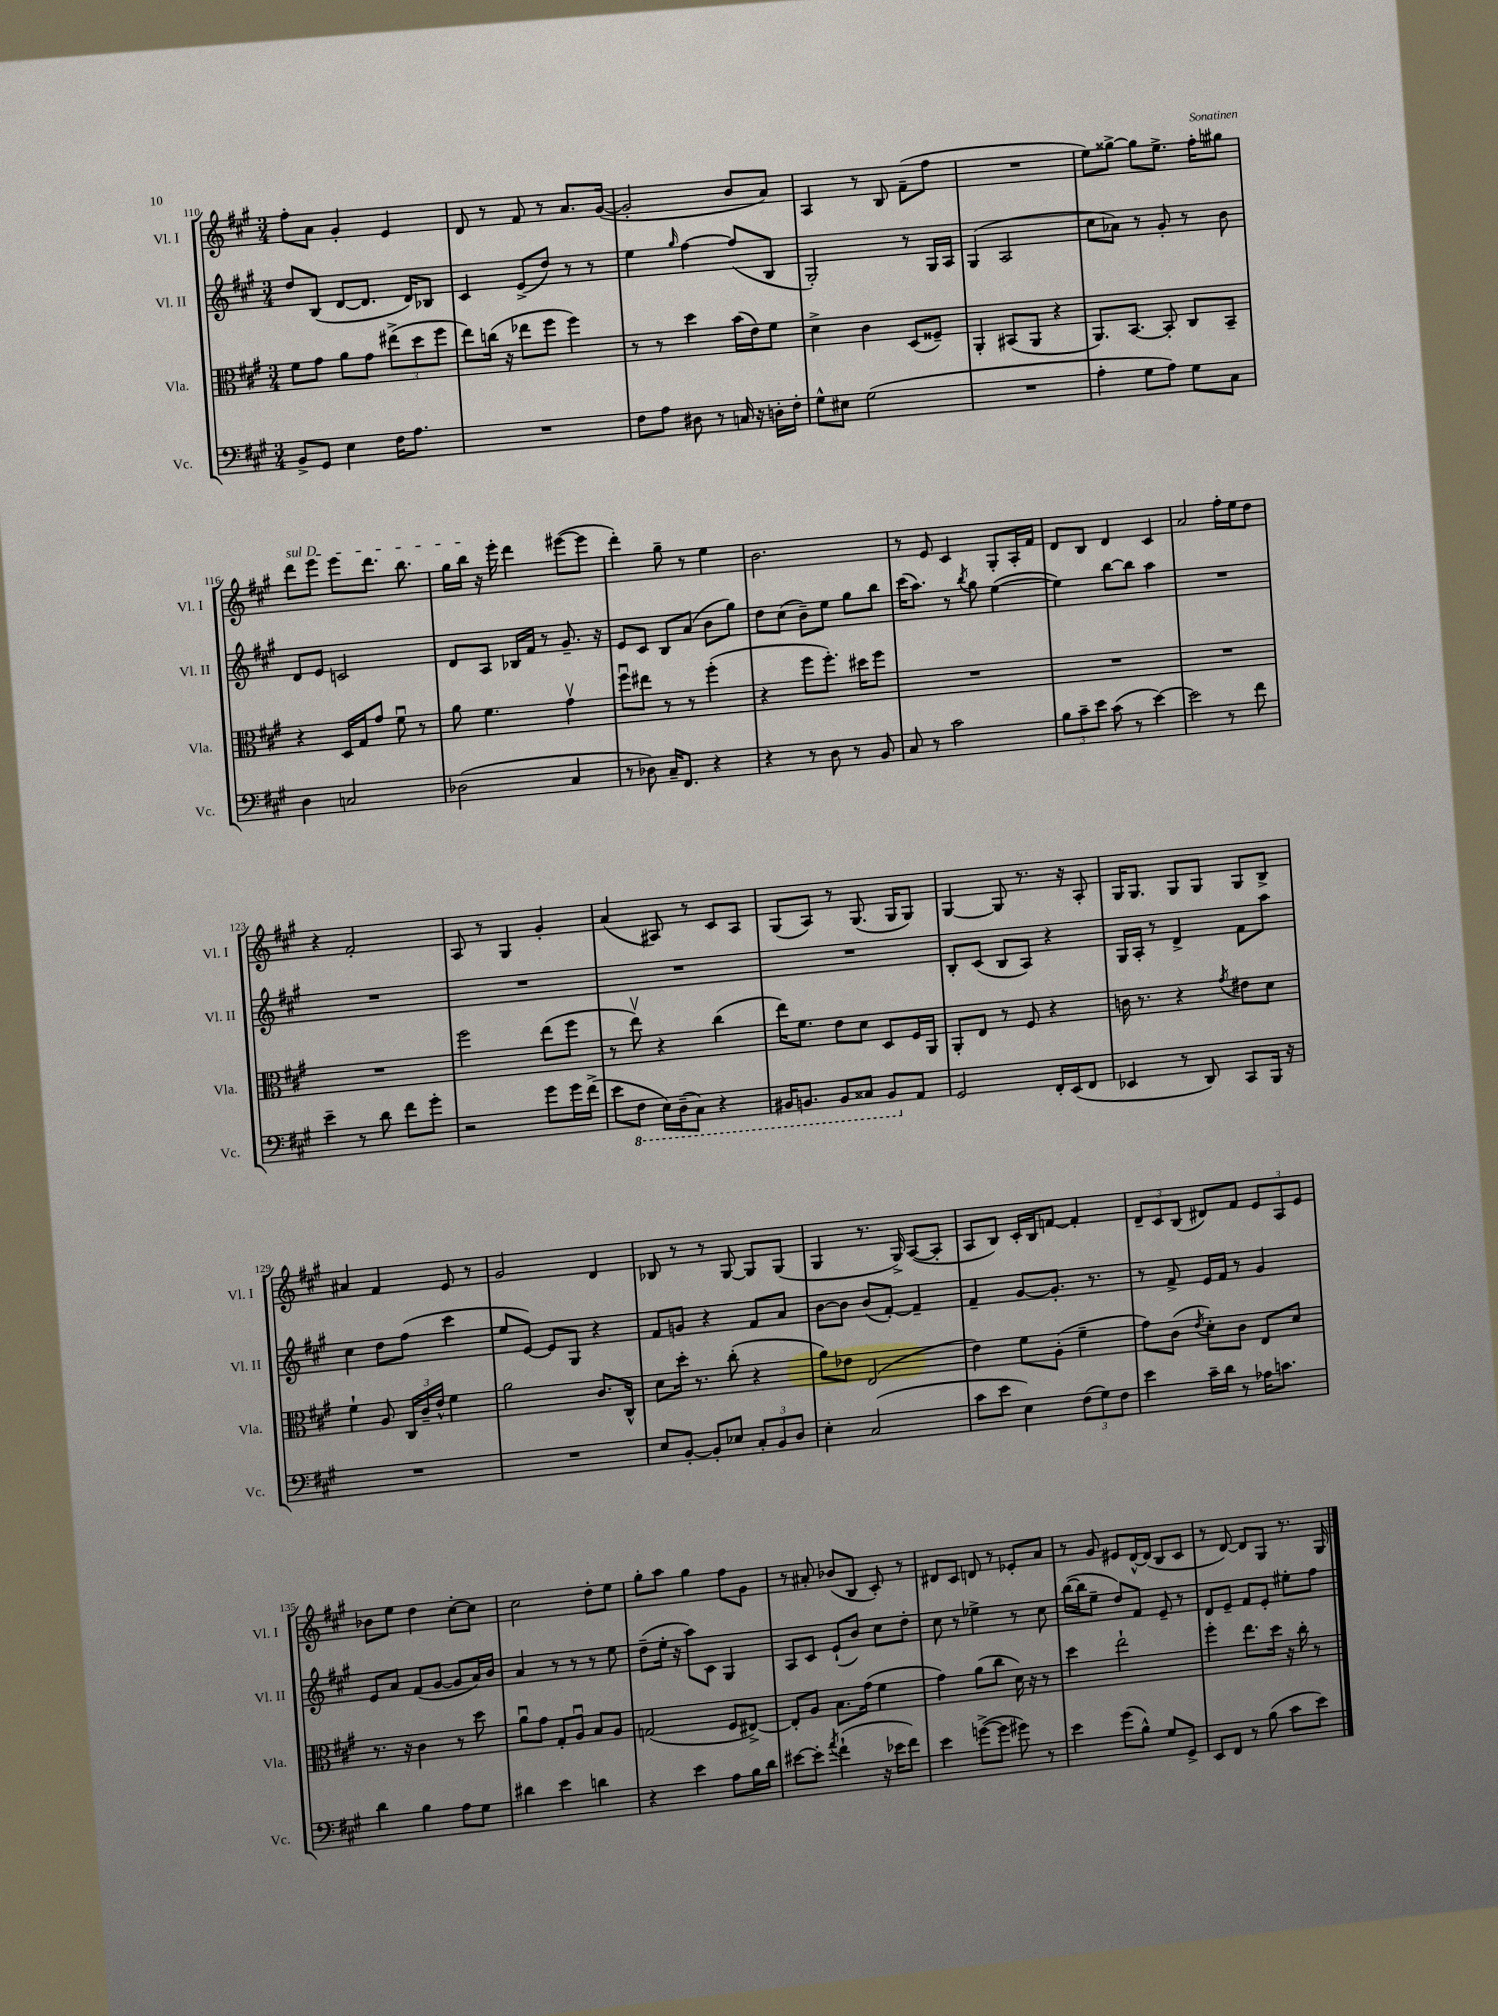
<<
\new StaffGroup <<
\new Staff = "s0" \with { instrumentName = "Vl. I" shortInstrumentName = "Vl. I" } {
    \clef treble \key a \major \numericTimeSignature \time 3/4
    \autoBeamOff fis''8[-. a'8] gis'4-. e'4 |
    d'8 r8 fis'8 r8 a'8.[ gis'16]~( |
    gis'2-. b'8[ a'8]) |
    a4 r8 b8 fis'8[--( fis''8] |
    R2. |
    e''8[) gisis''8]~-> gisis''8[ e''8.]-> fis''16[-. gis''8] |
    \once \override TextSpanner.bound-details.left.text = \markup { \italic "sul D" } d'''8[\startTextSpan e'''8] e'''8[ d'''8.] b''8. |
    gis''16[ b''16]\stopTextSpan r16 e'''16-. d'''4 eis'''8[~( eis'''8] |
    d'''4-.) gis''8-- r8 e''4 |
    b'2. |
    r8 e'8 cis'4 gis8[-. a16-. fis'16] |
    d'8[ b8] d'4 cis'4 |
    a'2 fis''16[-. e''16 d''8] |
    r4 fis'2-. |
    a8 r8 gis4 gis'4-. |
    a'4( ais8) r8 cis'8[ ais8] |
    gis8[( a8]) r8 gis8.( gis16[ gis8]) |
    gis4~ gis8 r8. r16 a8-. |
    gis16[ gis8.] gis8[ gis8] gis8[ b8]-> |
    ais'4 fis'4 e'8 r8 |
    gis'2 d'4 |
    bes8 r8 r8 gis8~ gis8[ gis8]( |
    gis4 r8. gis16->) a8[~( a8]-. |
    a8[ b8]) cis'16[-. b16 f'8]~ f'4-. |
    \tuplet 3/2 { d'8[-- cis'8 b8]( } dis'8[) fis'8] \tuplet 3/2 { e'8[ a8 e'8] } |
    bes'8[ e''8] d''4 cis''8[~-. cis''8] |
    cis''2 d''8[-. e''8] |
    gis''8[-. a''8] gis''4 fis''8[ gis'8] |
    r8 ais'8-. bes'8[( b8] cis'8-.) r8 |
    dis'8[ cis'8] d'8 r8 ees'8[-. a'8] |
    r8 gis'8 eis'8[ d'16~-^ d'16]( b8[ cis'8] |
    r8 d'8~) d'8[ gis8] r8. gis16 \bar "|." |
}
\new Staff = "s1" \with { instrumentName = "Vl. II" shortInstrumentName = "Vl. II" } {
    \clef treble \key a \major \numericTimeSignature \time 3/4
    \autoBeamOff d''8[ b8]( d'8[~ d'8.] d'16[) bes8] |
    cis'4 e'8[->( d''8]) r8 r8 |
    e''4 \grace { gis''16 } fis''4~ fis''8[( b8] |
    gis2-.) r8 gis16[ a16] |
    gis4( a2 |
    cis''8[ aes'8]) r8 gis'8-. r8 b'8 |
    d'8[ e'8] c'2 |
    d'8[ a8] bes16[ fis'16] r8 gis'8.-- r16 |
    e'8[ cis'8] b8[ a'8]( b'8[ gis''8]) |
    d''8[ cis''8]( b'8[--) e''8] gis''8[ b''8] |
    cis'''16[( a''8.]) r8 \acciaccatura { b''8 } gis''8 e''4~( |
    e''4) b''8[~ b''8] a''4 |
    R2. |
    R2. |
    R2. |
    R2. |
    R2. |
    b8[-. cis'8]( b8[ a8]) r4 |
    gis16[ a16]-. r8 d'4-> fis'8[ a''8] |
    cis''4 d''8[ fis''8]( cis'''4 |
    e''8[ e'8]~) e'8[ gis8] r4 |
    fis'8[ g'8] r4 fis'8[ a'8] |
    b'8[~ b'8] b'8[( fis'8]~-.) fis'4-- |
    fis'4-- gis'8[~ gis'8.]-. r8. |
    r8 fis'8-> e'16[ fis'16] r8 gis'4 |
    e'8[ a'8] fis'8[( gis'8]~ gis'8[ a'16) b'16] |
    a'4 r8 r8 r8 e''8 |
    d''8[--( e''16]-. r16 a''8[) cis'8] gis4 |
    a8[ cis'8] e'8[-!( b'8]) cis''8[ d''8]-. |
    cis''8 r8 ees''4-> r8 cis''8 |
    b''16[~( b''16 e''8]-- d''8[) fis'8] e'8-- r8 |
    d'8[ e'8]-- fis'8[ e'8]-. eis''8[-. fis''8] \bar "|." |
}
\new Staff = "s2" \with { instrumentName = "Vla." shortInstrumentName = "Vla." } {
    \clef alto \key a \major \numericTimeSignature \time 3/4
    \autoBeamOff fis'8[ gis'8] a'8[ gis'8] \tuplet 3/2 { eis''8[->( d''8 fis''8] } |
    e''8[) c''16]( r16 ees''8[ fis''8] fis''4) |
    r8 r8 d''4 b'16[( e'16) fis'8] |
    d'4-> cis'4 d8[( fisis8]--) |
    a,4-. bis,8[( a,8] r4 |
    a,8.[) b,8.]~ b,8-. cis8[ b,8]-- |
    r4 d16[ gis16 gis'8] fis'8\downbow r8 |
    a'8 fis'4. gis'4\upbow |
    fis''8[\downbow eis''8] r8 r8 fis''4-.( |
    r4 fis''8[ fis''8.]-.) dis''16[ fis''8] |
    R2. |
    R2. |
    R2. |
    R2. |
    fis''2 e''8[( fis''8] |
    r8 e''8\upbow) r4 cis''4( |
    e''16[) fis'8.] e'8[ d'8] d8[ fis16 a,16] |
    a,8[-. e8] r8 fis8 r4 |
    c'16 r8. r4 \acciaccatura { gis'8 } eis'8[ d'8] |
    fis'4-! a8 \tuplet 3/2 { cis16[ cis'16-- e'16]-^ } fis'4 |
    a'2 cis'8.[ cis16]-^ |
    d'8[ d''16]-. r8. cis''8-.( r4 |
    a'8[) ees'8] e2( |
    e'4) fis'8[ a8]-.( fis'4-- |
    gis'8[) cis'8]( \acciaccatura { e'8 } d'8[-.) cis'8] e8[ d'8] |
    r8. r16 cis'4 r8 d''8 |
    a'8[\downbow gis'8] gis8[-. a8]\downbow b8[ a8] |
    g2( fis8[ eis8]~->) |
    eis8[-. a8] b8.[ gis'16]( fis'4 |
    gis'4) a'8[( cis''8] d'16) r16 r8 |
    d''4 e''2-! |
    fis''4-. e''8.[ d''16] r16 cis''16-. r8 \bar "|." |
}
\new Staff = "s3" \with { instrumentName = "Vc." shortInstrumentName = "Vc." } {
    \clef bass \key a \major \numericTimeSignature \time 3/4
    \autoBeamOff b,8[-> gis,8] e4 fis16[ a8.] |
    R2. |
    fis8[ a8] dis8 r8 c16 r16 d16[-. fis16]-. |
    gis8[-^ eis8] gis2( |
    R2. |
    a4-. gis8[ a8]) gis8[ cis8] |
    d4 c2 |
    des2( cis4 |
    r8 des8) cis16[-- fis,8.] r4 |
    r4 r8 d8 r8 b,8 |
    cis8 r8 cis'2 |
    \tuplet 3/2 { b8[ cis'8-- e'8] } cis'8( r8 e'4~) |
    e'2 r8 fis'8 |
    e'4-- r8 d'8 fis'8[ gis'8]-. |
    r2 gis'8[ gis'16 fis'16]->( |
    e'8[ \ottava #-1 fis,8] e,16[) d,16--( cis,8]) r4 |
    bis,,16[ b,,8.] b,,8[ cisis,8] b,,8[ \ottava #0 a,8] |
    gis,2 fis,16[-. e,16( fis,8] |
    ees,4 r8 d,8) cis,8[ b,,16] r16 |
    R2. |
    R2. |
    e8[ b,8]~-. b,8[-. ees8] \tuplet 3/2 { cis8[-. b,8 d8] } |
    e4-. cis2( |
    cis'8[ e'8] e4) \tuplet 3/2 { fis8[( gis8) fis8] } |
    e'4 cis'16[-- d'16] r8 aes16[ c'8.] |
    d'4 b4 a8[ gis8] |
    dis'4 e'4 d'4 |
    r4 e'4 a8[ b16 d'16] |
    eis'8[~ eis'8]-. \acciaccatura { a'8 } fis'4-!( r16 ees'16[ fis'8]) |
    e'4 g'8[~->( g'8] gis'8) r8 |
    e'4 gis'8[( b8]-^) gis8[ gis,8]-> |
    e,8[ fis,8] r8 b8( cis'8[ e'8]) \bar "|." |
}
>>
>>
\layout { \context { \Score currentBarNumber = #110 } }
